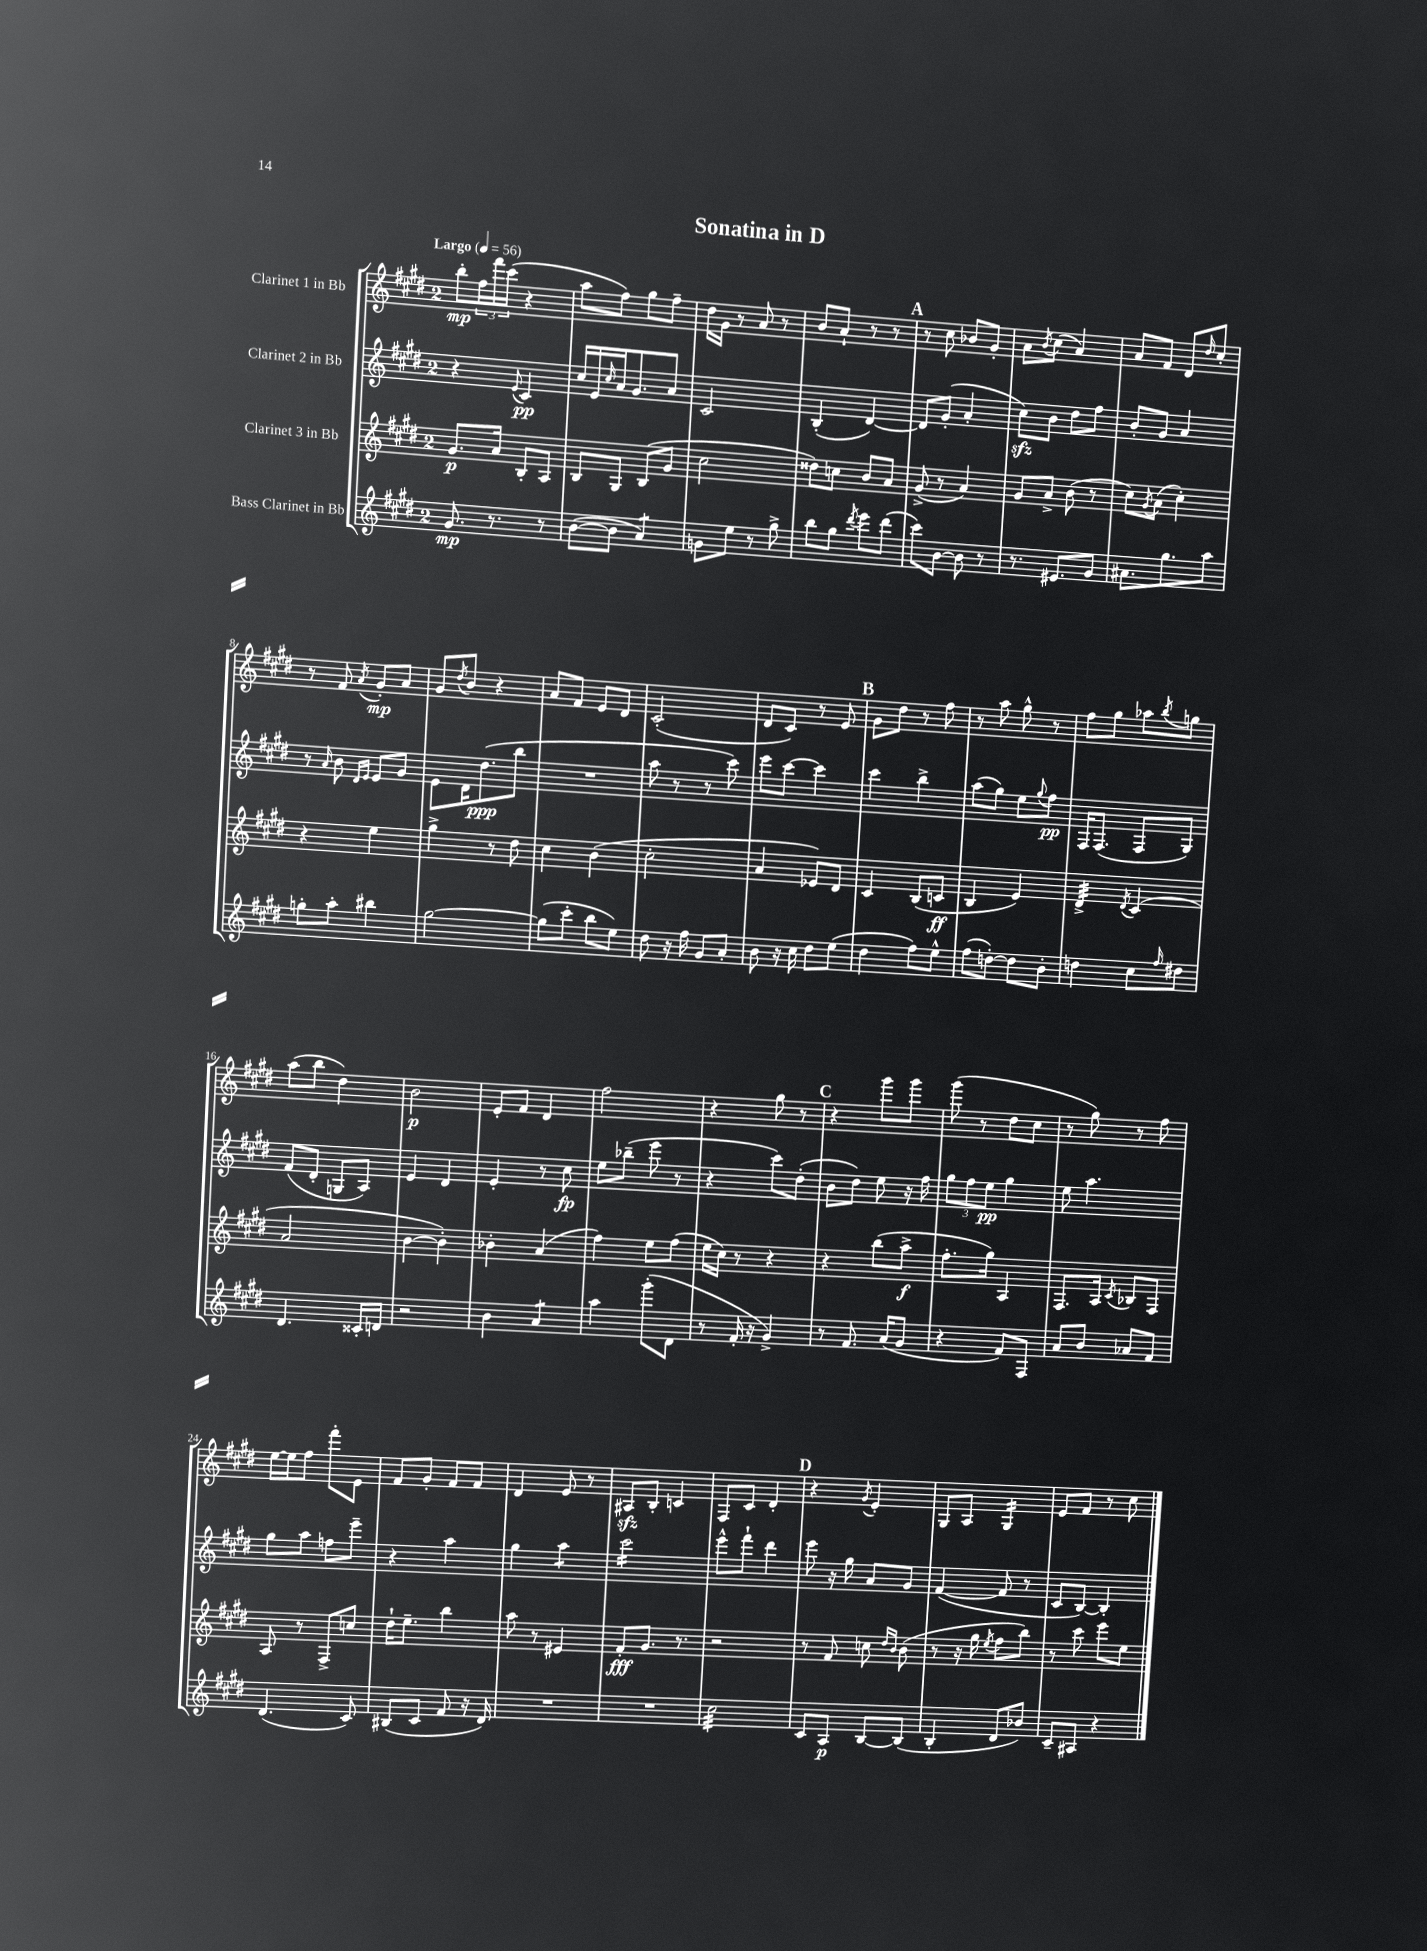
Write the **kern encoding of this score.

**kern	**kern	**kern	**kern
*staff4	*staff3	*staff2	*staff1
*clefG2	*clefG2	*clefG2	*clefG2
*k[f#c#g#d#]	*k[f#c#g#d#]	*k[f#c#g#d#]	*k[f#c#g#d#]
*M2/4	*M2/4	*M2/4	*M2/4
*MM56	*MM56	*MM56	*MM56
8.g#	8.g#	4r	8bb'
.	.	.	24ff#
.	.	.	24fff#
8.r	16a	.	.
.	.	.	(24ccc#
.	.	8qqe	.
.	8B'	4c#	4r
8r	8A	.	.
=	=	=	=
([8b	8B	16cc#	8aa
.	.	16e	.
.	.	16qqcc#	.
8b]	8G#	16a	8ff#)
.	.	8.g#	.
4a)	(8B	.	8gg#
.	8g#	8a	8ff#~
=	=	=	=
8g	2cc#	2c#	16dd#
.	.	.	16g#
8ee	.	.	8r
8r	.	.	8a
8gg#^	.	.	8r
=	=	=	=
8bb	8dd##)	(4B'	8b
8gg#	8cc	.	8a`
8qddd#	.	.	.
8eee	8b	[4d#)	8r
(8ddd#	8a	.	8r
=	=	=	=
8ccc#)	(8g#^	8d#]	8r
[8b	8r	(8g#'	8cc#
8b]	4a)	4a'	8b-
8r	.	.	8g#'
=	=	=	=
8.r	8g#	8cc#)	8a
.	.	.	8qb
.	8a^	8b	(8cc#
8.e#	.	.	.
.	(8b	8dd#	4a)
8g#	8r	8ff#	.
=	=	=	=
8.a#	8cc#)	8b'	8a
.	8qg#	.	.
.	(8a	8g#	8f#
8.gg#	.	.	.
.	4cc#')	4a	8d#
.	.	.	16qqdd#
8aa	.	.	8cc#'
=	=	=	=
8gg'	4r	8r	8r
.	.	16qqa	.
8aa'	.	8b	8f#
.	.	16qqd#	.
.	.	16qqe	8qa
4bb#	4ee	8e	8g#'
.	.	8g#	8a
=	=	=	=
[2gg#	4gg#^	8e	8g#
.	.	.	8qdd#
.	.	16d#	8b
.	.	(8.dd#	.
.	8r	.	4r
.	8dd#	8bb	.
=	=	=	=
(8gg#]	4cc#	2r	8a
8ccc#'	.	.	8f#
8bb	(4b	.	8e
8ee)	.	.	8d#
=	=	=	=
8dd#	2cc#'	8aa	(2c#'
16r	.	8r	.
16ff#	.	.	.
8g#	.	8r	.
8a'	.	8ccc#)	.
=	=	=	=
8b	4a	8eee	8d#
16r	.	[8ccc#	8c#)
16cc#	.	.	.
8dd#	8e-)	4ccc#]	8r
(8ee	8d#	.	8e
=	=	=	=
4dd#	4c#	4ccc#	8g#
.	.	.	8dd#
8ff#)	(8B	4bb^	8r
8ee^^	8c	.	8ff#
=	=	=	=
(8ff#	4B	(8aa	8r
[8dd')	.	8gg#)	8aa
8dd]	4e)	8ee	8gg#^^
.	.	8qqgg#	.
8b'	.	8ff#	8r
=	=	=	=
4dd	4d#^	16F#	8ff#
.	.	(8.F#	.
.	.	.	8gg#
.	8qd#	.	.
8cc#	(4c#	8F#	8aa-
16qqff#	.	.	8qbb
8dd#	.	8G#)	8gg
=	=	=	=
4.d#	2a	(8f#	(8aa
.	.	8d#'	8bb
.	.	8G	4dd#)
16c##'	.	8A)	.
16d	.	.	.
=	=	=	=
2r	[4b	4e	2b
.	4b'])	4d#	.
=	=	=	=
4b	4b-'	4e'	8e'
.	.	.	8f#
4a	(4a	8r	4d#
.	.	8cc#	.
=	=	=	=
4aa	4ff#)	8ee	2ff#
.	.	(8bb-~	.
(8ggg#'	8ee	8eee	.
8d#	(8ff#	8r	.
=	=	=	=
8r	16ee	4r	4r
.	16cc#)	.	.
16f#'	8r	.	.
16r	.	.	.
4g#^)	4r	8ccc#)	8gg#
.	.	(8dd#'	8r
=	=	=	=
8r	4r	8b	4r
8.f#	.	8dd#)	.
.	(8bb	8ee	8ggg#
(16a	.	.	.
8g#	8aa^	16r	8ggg#
.	.	16ff#	.
=	=	=	=
4r	8.ff#'	12gg#	(8ggg#
.	.	12ff#	.
.	.	.	8r
.	.	12ee	.
.	16gg#)	.	.
8f#)	4A	4gg#	8dd#
8F#	.	.	8cc#
=	=	=	=
8a	8.F#	8ee	8r
8b	.	4.aa	8gg#)
.	16A	.	.
.	8qc#	.	.
8a-	8B-	.	8r
8f#	8F#	.	8ff#
=	=	=	=
(4.d#	8A	8gg#	[16ee
.	.	.	16ee]
.	8r	8aa	8ff#
.	8F#^	8ff	8fff#'
8c#)	8cc	8eee~	8e
=	=	=	=
(8B#	16dd#`	4r	8f#
.	8.ee~	.	.
8c#	.	.	8g#'
8f#	4bb	4aa	8f#
16r	.	.	8f#
16d#)	.	.	.
=	=	=	=
2r	8aa	4gg#	4d#
.	8r	.	.
.	4e#	4aa	8e
.	.	.	8r
=	=	=	=
2r	8f#'	2ccc#	8A#
.	8.g#	.	8B'
.	.	.	4c
.	8.r	.	.
=	=	=	=
2cc#	2r	8eee^^	8F#
.	.	8fff#`	8c#
.	.	4ddd#	4d#'
=	=	=	=
8c#	8r	8eee	4r
8A	8f#	16r	.
.	.	16gg#	.
.	.	.	8qg#
[8B	8cc	8a	4e'
.	16qqdd#	.	.
.	16qqb	.	.
(8B]	(8b	8g#	.
=	=	=	=
4B'	8r	([4f#	8G#
.	16r	.	8A
.	16gg#	.	.
.	8qee	.	.
8d#	8ff#	8f#]	4G#
8b-)	8bb)	8r	.
=	=	=	=
8c#~	8r	8c#	8e
8A#	8ccc#	[8B)	8f#
4r	8eee	4B']	8r
.	8ee	.	8cc#
==	==	==	==
*-	*-	*-	*-
